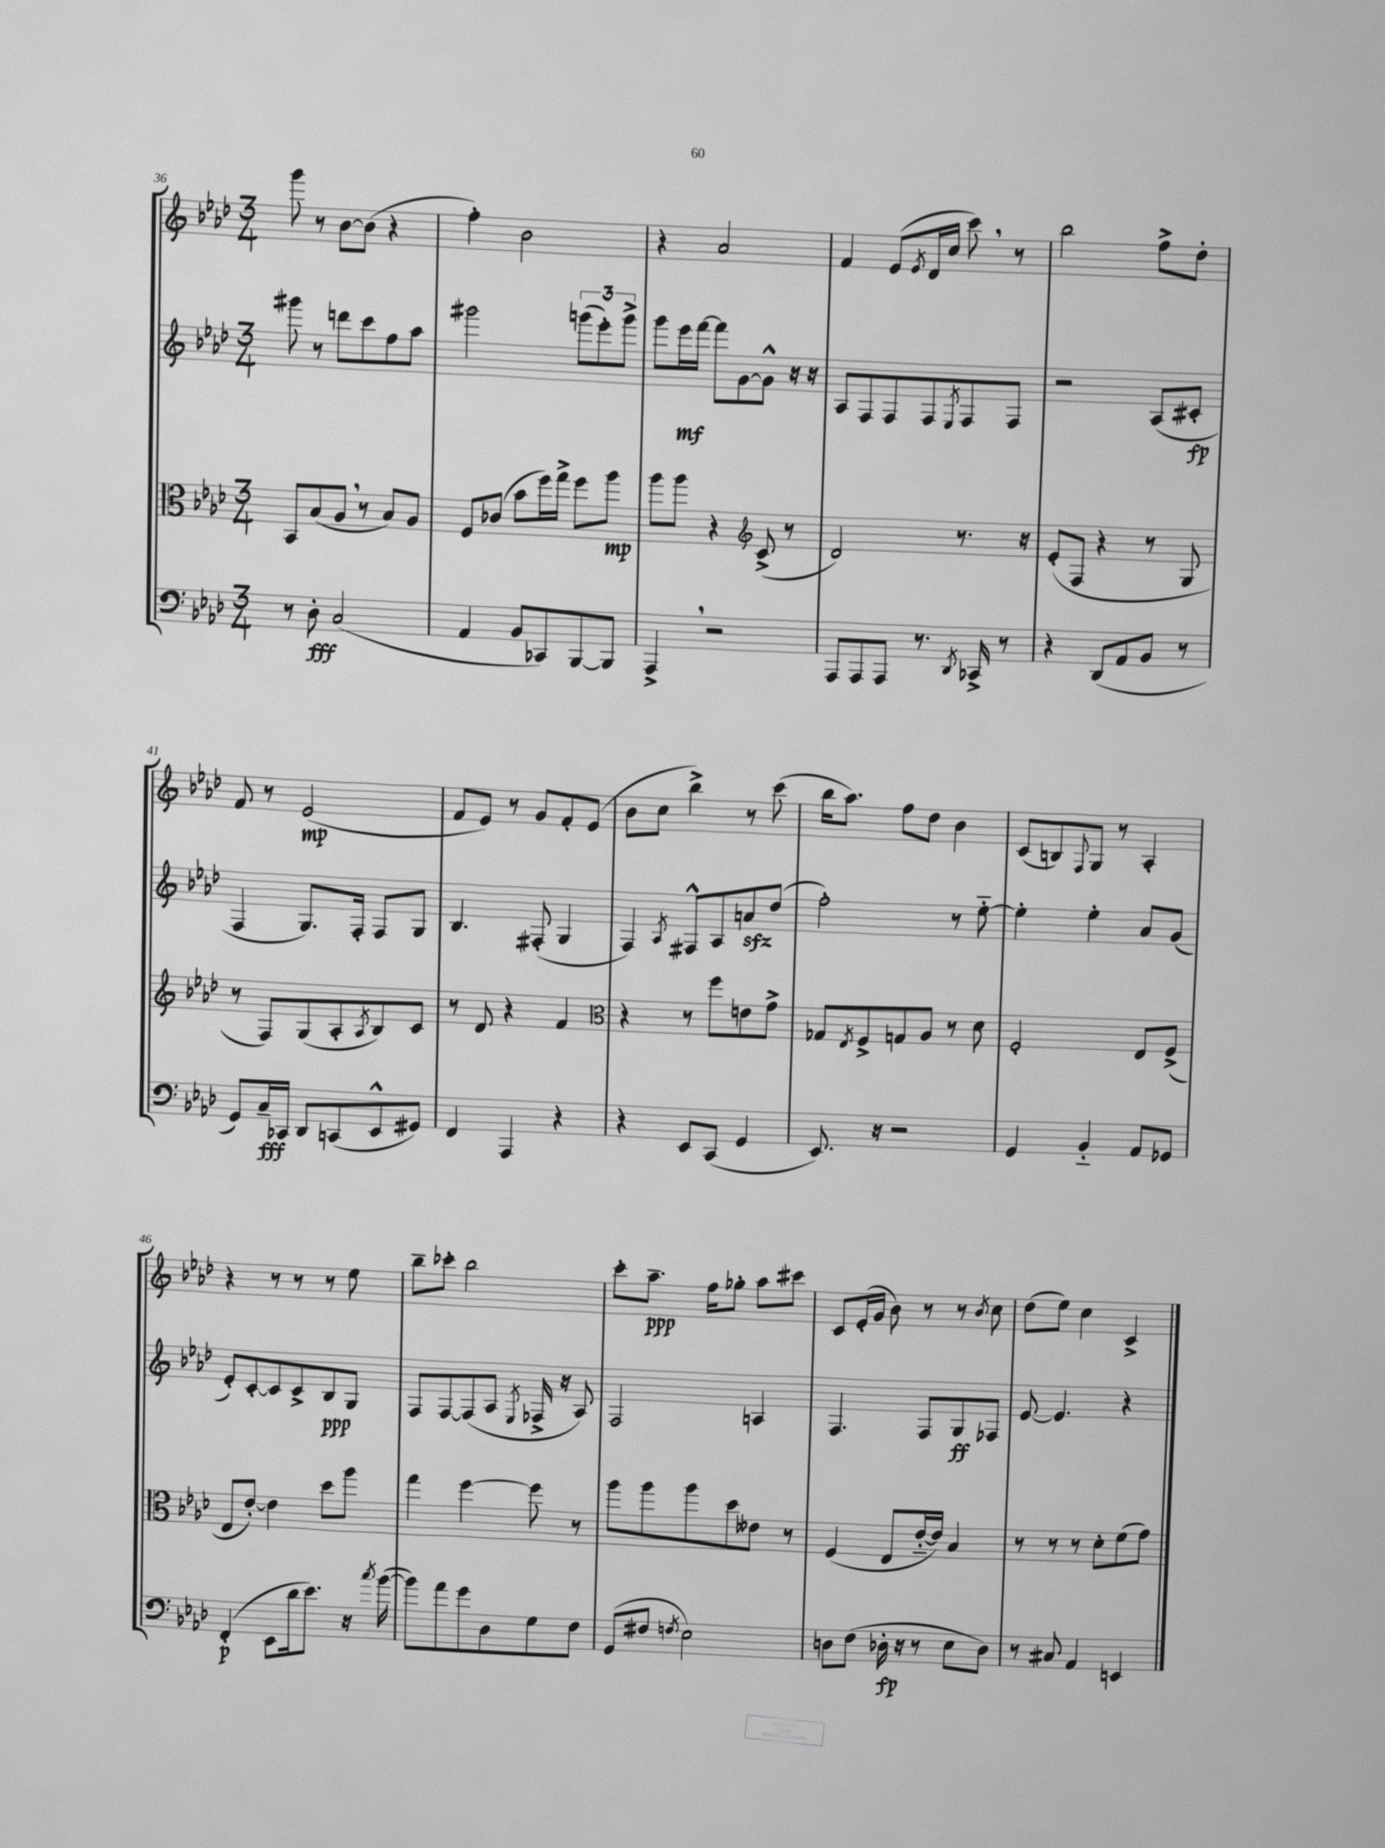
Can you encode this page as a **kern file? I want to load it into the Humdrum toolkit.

**kern	**kern	**kern	**kern
*staff4	*staff3	*staff2	*staff1
*clefF4	*clefC3	*clefG2	*clefG2
*k[b-e-a-d-]	*k[b-e-a-d-]	*k[b-e-a-d-]	*k[b-e-a-d-]
*M3/4	*M3/4	*M3/4	*M3/4
8r	8BB-/L	8ggg#\	8ggg\
8D-'\	(8B-/	8r	8r
(2C/	8A-/J	8ddd\L	[8b-\L
.	8r	8ccc\	(8b-\]J
.	8B-/L)	8ff\	4r
.	8A-/J	8aa-\J	.
=	=	=	=
4AA-/	8F/L	2ggg#\	4ff'\)
.	(8c-/J	.	.
8BB-/L	8b-\L	.	2b-\
8CC-/)	16ff\L)	.	.
.	16gg^\JJ	.	.
[8BBB-/	8ff\L	(12ggg\L	.
.	.	12eee-'\)	.
8BBB-/]J	8aa-\J	.	.
.	.	12ggg^\J	.
=	=	=	=
4AAA-^/	8aa-\L	8ggg\L	4r
.	8aa-\J	16eee-\L	.
.	.	[16fff\JJ	.
2r	4r	8fff\]L	2a-/
.	.	[8g\	.
*	*clefG2	*	*
.	(8c^/	8g^^\]J	.
.	8r	16r	.
.	.	16r	.
=	=	=	=
8AAA-/L	2d-/)	8A-/L	4f/
8AAA-/	.	8F/	.
8AAA-/J	.	8F/	(8e-/L
.	.	.	8qe-/
8.r	.	8F/	16d-/L
.	.	.	16cc/JJ
.	.	8qE-/	.
.	8.r	8F/	8ccc\)
8qDD-/	.	.	.
16CC-^/	.	.	.
8r	.	8F/J	8r
.	16r	.	.
=	=	=	=
4r	(8e-'/L	2r	2bb-\
.	8F/J	.	.
(8DD-/L	4r	.	.
8AA-/	.	.	.
8BB-/J	8r	(8A-/L	8ff^\L
8r	8G/	8c#'/J	8dd-'\J
=	=	=	=
8GG/L)	8r	4F/	8f/
16C~/L	8F/L)	.	8r
16CC-/JJ	.	.	.
8DD-/L	(8G/	8.G/L)	(2e-/
(8CC/	8A-'/	.	.
.	.	16F'/Jk	.
.	8qA-/	.	.
8EE-^^/	8B-/)	8F/L	.
8GG#/J)	8c/J	8G/J	.
=	=	=	=
4FF/	8r	4.B-/	8f/L
.	8d-/	.	8e-/J)
4AAA-/	4r	.	8r
.	.	(8F#'/	8g/L
4r	4f/	4G/	8f'/
.	.	.	(8e-/J
=	=	=	=
*	*clefC3	*	*
4r	4r	4F/)	8b-\L
.	.	.	8cc\J
.	.	8qA-/	.
8EE-/L	8r	8F#^^/L	4bb-^\)
(8CC/J	8ff\L	8A-/	.
4GG/	8e\	8a/	8r
.	8g^\J	(8dd-/J	(8ccc\
=	=	=	=
8.EE-/)	8G-/L	2ff'\)	16bb-\LK
.	.	.	8.aa-\J)
.	8qE-/	.	.
.	8F^/	.	.
16r	.	.	.
2r	8G/	.	8ff\L
.	8A-/J	.	8dd-\J
.	8r	8r	4b-\
.	8d-\	[8ee-'~\	.
=	=	=	=
4GG/	2F'/	4ee-'\]	(8c/L
.	.	.	8B/)
.	.	.	8qqF/
4BB-'~/	.	4ee-'\	8G/J
.	.	.	8r
8AA-/L	8E-/L	8a-/L	4A-'/
8GG-/J	(8F^/J	(8g/J	.
=	=	=	=
(4FF'/	8E-/L	8e-'/L)	4r
.	[8e-'/J)	[8c'/	.
8EE-\L	4e-\]	8c/]	8r
16d-\k	.	8c^/	8r
8.e-\J)	.	.	.
.	8dd-\L	8B-/	8r
16r	8aa-\J	8G/J	8ee-\
8qcc/	.	.	.
([16b-\	.	.	.
=	=	=	=
8b-\]L)	4gg\	8F/L	8bb-~\L
8a-\	.	[8F/	8ccc-'\J
8g\	[4ff\	(8F/]	2bb-\
8D-\	.	8A-/J	.
.	.	8qE-/	.
8G\	8ff\]	16F-^/	.
.	.	16r	.
8F\J	8r	8A-/)	.
=	=	=	=
(8GG/L	8aa-\L	2F/	8ccc'\L
8F#/J	8aa-\	.	8.aa-~\J
8qF/	.	.	.
2E-\)	8aa-\	.	.
.	.	.	16ff\LK
.	8dd-\	.	8gg-'\J
.	8e--\J	4A/	8aa-\L
.	8r	.	8ccc#\J
=	=	=	=
8D\L	(4F/	4.F/	8c/L
(8F\J	.	.	(16e-'/L
.	.	.	16g/JJ
16D-'\	8E-/L	.	8b-\)
16r	.	.	.
8r	[16e-'~/L	8F/L	8r
.	16e-/]JJ)	.	.
8E-\L	4B-/	8G/	8r
.	.	.	8qb-/
8D-\J)	.	8F-/J	8cc\
=	=	=	=
8r	8r	[8e-/	(8dd-\L
8C#/	8r	4.e-/]	8ee-\J)
4AA-/	8r	.	4cc\
.	8d-'\L	.	.
4EE/	(8f\	4r	4c^/
.	8g\J)	.	.
==	==	==	==
*-	*-	*-	*-
